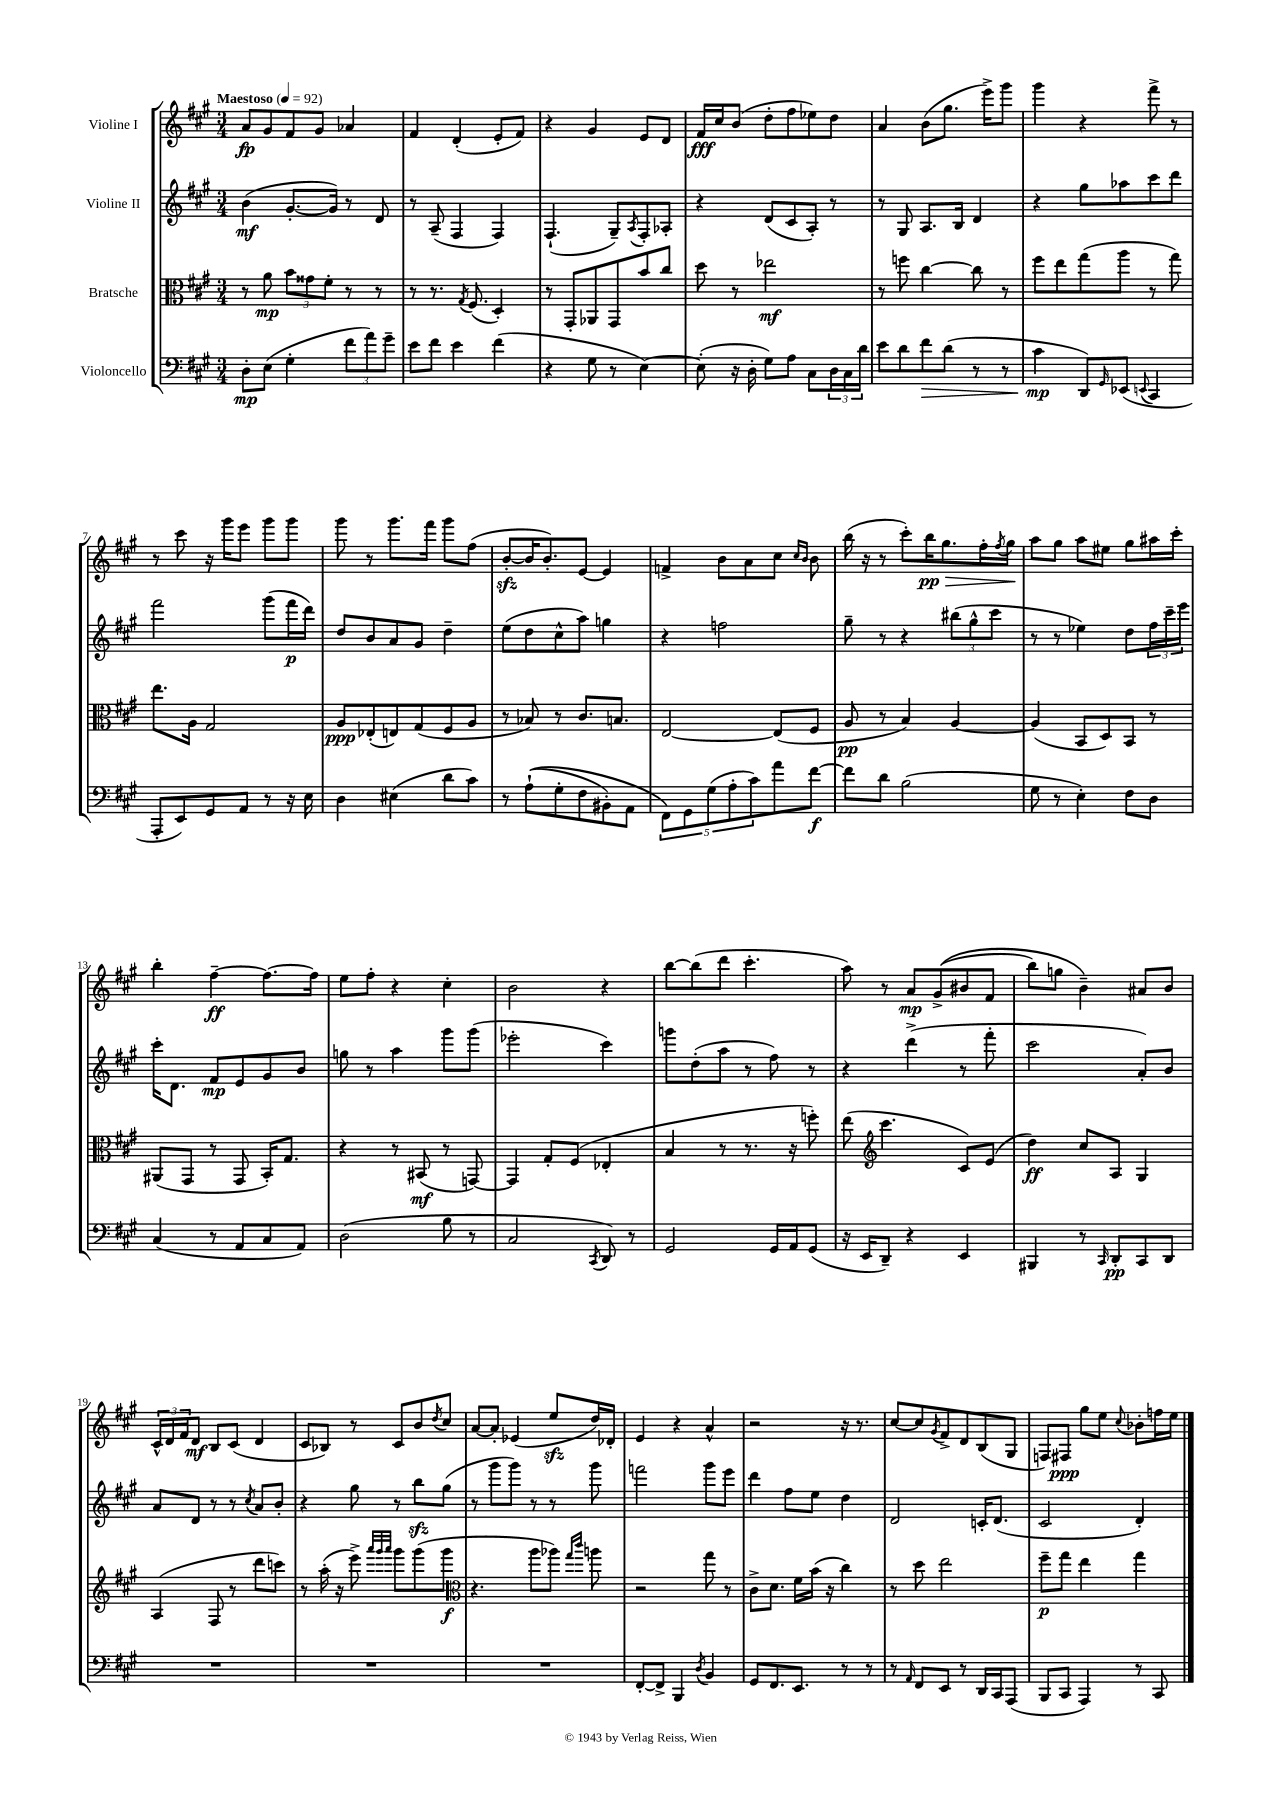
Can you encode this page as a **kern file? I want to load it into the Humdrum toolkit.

**kern	**dynam	**kern	**dynam	**kern	**dynam	**kern	**dynam
*part4	*part4	*part3	*part3	*part2	*part2	*part1	*part1
*staff4	*staff4	*staff3	*staff3	*staff2	*staff2	*staff1	*staff1
*I"Violoncello	*	*I"Bratsche	*	*I"Violine II	*	*I"Violine I	*
*clefF4	*	*clefC3	*	*clefG2	*	*clefG2	*
*k[f#c#g#]	*	*k[f#c#g#]	*	*k[f#c#g#]	*	*k[f#c#g#]	*
*M3/4	*	*M3/4	*	*M3/4	*	*M3/4	*
*MM92	*	*MM92	*	*MM92	*	*MM92	*
=1	=1	=1	=1	=1	=1	=1	=1
!	!	!	!	!	!	!LO:TX:a:B:t=Maestoso	!
8D'\L	mp	8r	.	(4b\	mf	8a/L	fp
(8E\J	.	8a\	mp	.	.	8g#/	.
4G#'\	.	12b\L	.	[8.g#'/L	.	8f#/	.
.	.	12g##X\	.	.	.	.	.
.	.	.	.	.	.	8g#/J	.
.	.	12f#'\J	.	.	.	.	.
.	.	.	.	16g#/Jk])	.	.	.
12f#\L	.	8r	.	8r	.	4a-X/	.
12a\)	.	.	.	.	.	.	.
.	.	8r	.	8d/	.	.	.
12g#~\J	.	.	.	.	.	.	.
=2	=2	=2	=2	=2	=2	=2	=2
8e\L	.	8r	.	8r	.	4f#/	.
8f#\J	.	8.r	.	(8A~/	.	.	.
4e\	.	.	.	4F#/	.	(4d'/	.
.	.	8qG#/	.	.	.	.	.
.	.	(8.F#/	.	.	.	.	.
(4f#\	.	4D'/)	.	4F#/)	.	8e'/L	.
.	.	.	.	.	.	8f#/J)	.
=3	=3	=3	=3	=3	=3	=3	=3
4r	.	8r	.	(4.F#`/	.	4r	.
.	.	8GG#'/L	.	.	.	.	.
8G#\	.	8AA-X/	.	.	.	4g#/	.
8r	.	8GG#/	.	8G#~/L)	.	.	.
.	.	.	.	8qA/	.	.	.
[4E\)	.	8b/	.	8F#'/	.	8e/L	.
.	.	8cc#/J	.	8A-X'/J	.	8d/J	.
=4	=4	=4	=4	=4	=4	=4	=4
(8E'\]	.	8dd\	.	4r	.	16f#/LL	fff
.	.	.	.	.	.	16cc#/J	.
16r	.	8r	.	.	.	(8b/J	.
16D'\	.	.	.	.	.	.	.
8G#\L)	.	2ee-X\	mf	(8d/L	.	8dd'\L	.
8A\J	.	.	.	8c#/	.	8ff#\	.
8C#\L	.	.	.	8A'/J)	.	8ee-X\)	.
24D\L	.	.	.	8r	.	8dd\J	.
24C#\	.	.	.	.	.	.	.
24d\JJ	.	.	.	.	.	.	.
=5	=5	=5	=5	=5	=5	=5	=5
8e\L	.	8r	.	8r	.	4a/	.
8d\	.	8ffn\	.	8G#/	.	.	.
!	!LO:HP:b	!	!	!	!	!	!
8f#\	>	[4cc#\	.	8.A/L	.	(8b\L	.
(8d\J	.	.	.	.	.	8.gg#\J	.
.	.	.	.	16B/Jk	.	.	.
8r	.	8cc#\]	.	4d/	.	.	.
.	.	.	.	.	.	16eee^\KL)	.
8r	.	8r	.	.	.	8ggg#\J	.
=6	=6	=6	=6	=6	=6	=6	=6
4c#\	mp	8ff#\L	.	4r	.	4ggg#\	.
.	.	8ee\	.	.	.	.	.
8DD/L)	]	(8gg#\	.	8gg#\L	.	4r	.
16qqGG#/	.	.	.	.	.	.	.
(8EE-X/J	.	8aa\J	.	8aa-X\	.	.	.
8qqEEn/	.	.	.	.	.	.	.
4CC#/	.	8r	.	8ccc#\	.	8fff#^\	.
.	.	8gg#\)	.	8ddd\J	.	8r	.
!!LO:LB:g=z
=7	=7	=7	=7	=7	=7	=7	=7
8AAA'/L	.	8.ee\L	.	2fff#\	.	8r	.
8EE/)	.	.	.	.	.	8ccc#\	.
.	.	16A\Jk	.	.	.	.	.
8GG#/	.	2G#/	.	.	.	16r	.
.	.	.	.	.	.	16ggg#\KL	.
8AA/J	.	.	.	.	.	8eee\J	.
8r	.	.	.	(8ggg#\L	.	8ggg#\L	.
16r	.	.	.	16fff#\L	p	8ggg#\J	.
16E\	.	.	.	16ddd\JJ)	.	.	.
=8	=8	=8	=8	=8	=8	=8	=8
4D\	.	8A/L	ppp	8dd/L	.	8ggg#\	.
.	.	(8E-X'/	.	8b/	.	8r	.
(4E#X\	.	8En/)	.	8a/	.	8.ggg#\L	.
.	.	(8G#/	.	8g#/J	.	.	.
.	.	.	.	.	.	16fff#\Jk	.
8d\L	.	8F#/	.	4dd~\	.	8ggg#\L	.
8c#\J)	.	8A/J	.	.	.	(8ff#\J	.
=9	=9	=9	=9	=9	=9	=9	=9
8r	.	8r	.	(8ee\L	.	[8bzz'/L	.
((8A`\L	.	8B-X/)	.	8dd\	.	16b/K]	.
.	.	.	.	.	.	8.b'/)	.
8G#'\	.	8r	.	8cc#^^\	.	.	.
8F#\	.	8.c#/L	.	8aa\J)	.	[8e/J	.
8BB#X'\)	.	.	.	4ggn\	.	4e/]	.
.	.	8.Bn/J	.	.	.	.	.
8AA\J	.	.	.	.	.	.	.
=10	=10	=10	=10	=10	=10	=10	=10
10FF#\L)	.	[2E/	.	4r	.	4fn^/	.
10GG#\	.	.	.	.	.	.	.
(10G#\	.	.	.	.	.	.	.
.	.	.	.	2ffn\	.	8b\L	.
10A'\	.	.	.	.	.	.	.
.	.	.	.	.	.	8a\	.
10c#\)	.	.	.	.	.	.	.
8a\	.	(8E/L]	.	.	.	8cc#\J	.
.	.	.	.	.	.	16qqcc#/LL	.
.	.	.	.	.	.	16qqb/JJ	.
[8f#\J	f	8F#/J	.	.	.	8b\	.
=11	=11	=11	=11	=11	=11	=11	=11
8f#\L]	.	8A/	pp	8gg#~\	.	(16bb\	.
.	.	.	.	.	.	16r	.
8d\J	.	8r	.	8r	.	8r	.
(2B\	.	4B/)	.	4r	.	8ccc#'\L)	.
!	!	!	!	!	!	!	!LO:HP:b
.	.	.	.	.	.	16bb\K	> pp
.	.	.	.	.	.	8.gg#\	.
.	.	[4A/	.	(12bb#X\L	.	.	.
.	.	.	.	12gg#^^\	.	.	.
.	.	.	.	.	.	16ff#'\L	.
.	.	.	.	12ccc#\J	.	.	.
.	.	.	.	.	.	8qff#/	.
.	.	.	.	.	.	16gg#\JJ	.
.	.	.	.	.	.	.	]
=12	=12	=12	=12	=12	=12	=12	=12
8G#\	.	(4A/]	.	8r	.	8aa\L	.
8r	.	.	.	8r	.	8gg#\J	.
4E'\)	.	8BB/L	.	4ee-X\)	.	8aa\L	.
.	.	8D/)	.	.	.	8ee#X\J	.
8F#\L	.	8BB/J	.	8dd\L	.	8gg#\L	.
8D\J	.	8r	.	24ff#\L	.	16aa#X\L	.
.	.	.	.	24ccc#~\	.	.	.
.	.	.	.	.	.	16ccc#'\JJ	.
.	.	.	.	24eee\JJ	.	.	.
!!LO:LB:g=z
=13	=13	=13	=13	=13	=13	=13	=13
(4C#/	.	(8AA#X/L	.	16ccc#'\KL	.	4bb'\	.
.	.	.	.	8.d\J	.	.	.
.	.	8GG#/J	.	.	.	.	.
8r	.	8r	.	8f#/L	mp	[4ff#~\	ff
8AA/L	.	8GG#/	.	8e/	.	.	.
8C#/	.	16BB'/KL)	.	8g#/	.	8.ff#\L_	.
.	.	8.G#/J	.	.	.	.	.
8AA/J)	.	.	.	8b/J	.	.	.
.	.	.	.	.	.	16ff#\Jk]	.
=14	=14	=14	=14	=14	=14	=14	=14
(2D\	.	4r	.	8ggn\	.	8ee\L	.
.	.	.	.	8r	.	8ff#'\J	.
.	.	8r	.	4aa\	.	4r	.
.	.	(8BB#X/	mf	.	.	.	.
8B\	.	8r	.	8ggg#\L	.	4cc#'\	.
8r	.	[8GGn/)	.	(8ggg#\J	.	.	.
=15	=15	=15	=15	=15	=15	=15	=15
2C#/	.	4GG/]	.	2eee-X'\	.	2b\	.
.	.	8G#'/L	.	.	.	.	.
.	.	(8F#/J	.	.	.	.	.
8qCC#/	.	.	.	.	.	.	.
8DD/)	.	4E-X'/	.	4ccc#\)	.	4r	.
8r	.	.	.	.	.	.	.
=16	=16	=16	=16	=16	=16	=16	=16
2GG#/	.	4B/	.	8gggn\L	.	[8bb\L	.
.	.	.	.	(8dd'\	.	(8bb\]	.
.	.	8r	.	8aa\J	.	8ddd\J	.
.	.	8.r	.	8r	.	4.ccc#'\	.
16GG#/LL	.	.	.	8ff#\)	.	.	.
16AA/J	.	16r	.	.	.	.	.
(8GG#/J	.	8ffn'\)	.	8r	.	.	.
=17	=17	=17	=17	=17	=17	=17	=17
16r	.	(8ee\	.	4r	.	8aa\)	.
16EE/KL	.	.	.	.	.	.	.
*	*	*clefG2	*	*	*	*	*
8DD~/J)	.	4.ccc#\	.	.	.	8r	.
4r	.	.	.	(4ddd^\	.	8a/L	mp
.	.	.	.	.	.	((8g#^/	.
4EE/	.	8c#/L)	.	8r	.	8b#X/	.
.	.	(8e/J	.	8fff#'\	.	8f#/J	.
=18	=18	=18	=18	=18	=18	=18	=18
4BBB#X/	.	4dd\)	ff	2ccc#\	.	8bb\L)	.
.	.	.	.	.	.	8ggn\J	.
8r	.	8cc#/L	.	.	.	4b~\)	.
16qqCC#/	.	.	.	.	.	.	.
8DD'/L	pp	8A/J	.	.	.	.	.
8CC#/	.	4G#/	.	8a'/L)	.	8a#X/L	.
8DD/J	.	.	.	8b/J	.	8b/J	.
!!LO:LB:g=z
=19	=19	=19	=19	=19	=19	=19	=19
2.r	.	(4A/	.	8a/L	.	24c#^^/LL	.
.	.	.	.	.	.	24d/	.
.	.	.	.	.	.	24f#/J	.
.	.	.	.	8d/J	.	8d/J	mf
.	.	8F#/	.	8r	.	8B/L	.
.	.	8r	.	8r	.	(8c#/J	.
.	.	.	.	8qcc#/	.	.	.
.	.	8ddd\L	.	8a/L	.	4d/	.
.	.	8cccn\J)	.	8b'/J	.	.	.
=20	=20	=20	=20	=20	=20	=20	=20
2.r	.	8r	.	4r	.	8c#/L	.
.	.	(16aa'\	.	.	.	8B-X/J)	.
.	.	16r	.	.	.	.	.
.	.	8eee^\)	.	8gg#\	.	8r	.
.	.	32qqaaa/LLL	.	.	.	.	.
.	.	32qqggg#/	.	.	.	.	.
.	.	32qqaaa/JJJ	.	.	.	.	.
.	.	8ggg#\L	.	8r	.	8c#/L	.
.	.	(8ggg#\	.	8bbzz\L	.	8b/	.
.	.	.	.	.	.	8qdd/	.
.	.	8ggg#\J	f	(8gg#\J	.	8cc#/J	.
=21	=21	=21	=21	=21	=21	=21	=21
*	*	*clefC3	*	*	*	*	*
2.r	.	4.r	.	8r	.	[8a/L	.
.	.	.	.	8ggg#\L	.	8a'/J]	.
.	.	.	.	8ggg#\J)	.	(4e-X/	.
.	.	8aa\L	.	8r	.	.	.
.	.	8aa-X\J)	.	8r	.	8eezz/L	.
.	.	16qqgg#/LL	.	.	.	.	.
.	.	16qqccc#/JJ	.	.	.	.	.
.	.	8aan\	.	8ggg#\	.	16dd/L)	.
.	.	.	.	.	.	16d-X'/JJ	.
=22	=22	=22	=22	=22	=22	=22	=22
[8FF#'/L	.	2r	.	2fffn\	.	4e/	.
8FF#^/J]	.	.	.	.	.	.	.
4BBB/	.	.	.	.	.	4r	.
8qD/	.	.	.	.	.	.	.
4BB/	.	8gg#\	.	8ggg#\L	.	4a^^/	.
.	.	8r	.	8eee\J	.	.	.
=23	=23	=23	=23	=23	=23	=23	=23
8GG#/L	.	8c#^\L	.	4ddd\	.	2r	.
8.FF#/	.	8.d\J	.	.	.	.	.
.	.	.	.	8ff#\L	.	.	.
8.EE/J	.	16f#\LL	.	.	.	.	.
.	.	(16b\JJ	.	8ee\J	.	.	.
.	.	16r	.	.	.	.	.
8r	.	4cc#\)	.	4dd\	.	16r	.
.	.	.	.	.	.	8.r	.
8r	.	.	.	.	.	.	.
=24	=24	=24	=24	=24	=24	=24	=24
8r	.	8r	.	2d/	.	[8cc#/L	.
16qqAA/	.	.	.	.	.	.	.
8FF#/L	.	8dd\	.	.	.	8cc#/]	.
.	.	.	.	.	.	8qg#/	.
8EE/J	.	2ee\	.	.	.	8f#^/	.
8r	.	.	.	.	.	8d/	.
16DD/LL	.	.	.	16cn'/KL	.	(8B/	.
16CC#/J	.	.	.	(8.d/J	.	.	.
(8AAA/J	.	.	.	.	.	8G#/J	.
=25	=25	=25	=25	=25	=25	=25	=25
8BBB/L	.	8ff#~\L	p	2c#/	.	8Fn/L)	.
8CC#/J	.	8gg#\J	.	.	.	8F#X/J	ppp
4AAA/)	.	4ee\	.	.	.	8gg#\L	.
.	.	.	.	.	.	8ee\J	.
.	.	.	.	.	.	8qqcc#/	.
8r	.	4gg#\	.	4d'/)	.	8b-X'\L	.
8CC#/	.	.	.	.	.	16ffn\L	.
.	.	.	.	.	.	16ee\JJ	.
==	==	==	==	==	==	==	==
*-	*-	*-	*-	*-	*-	*-	*-
